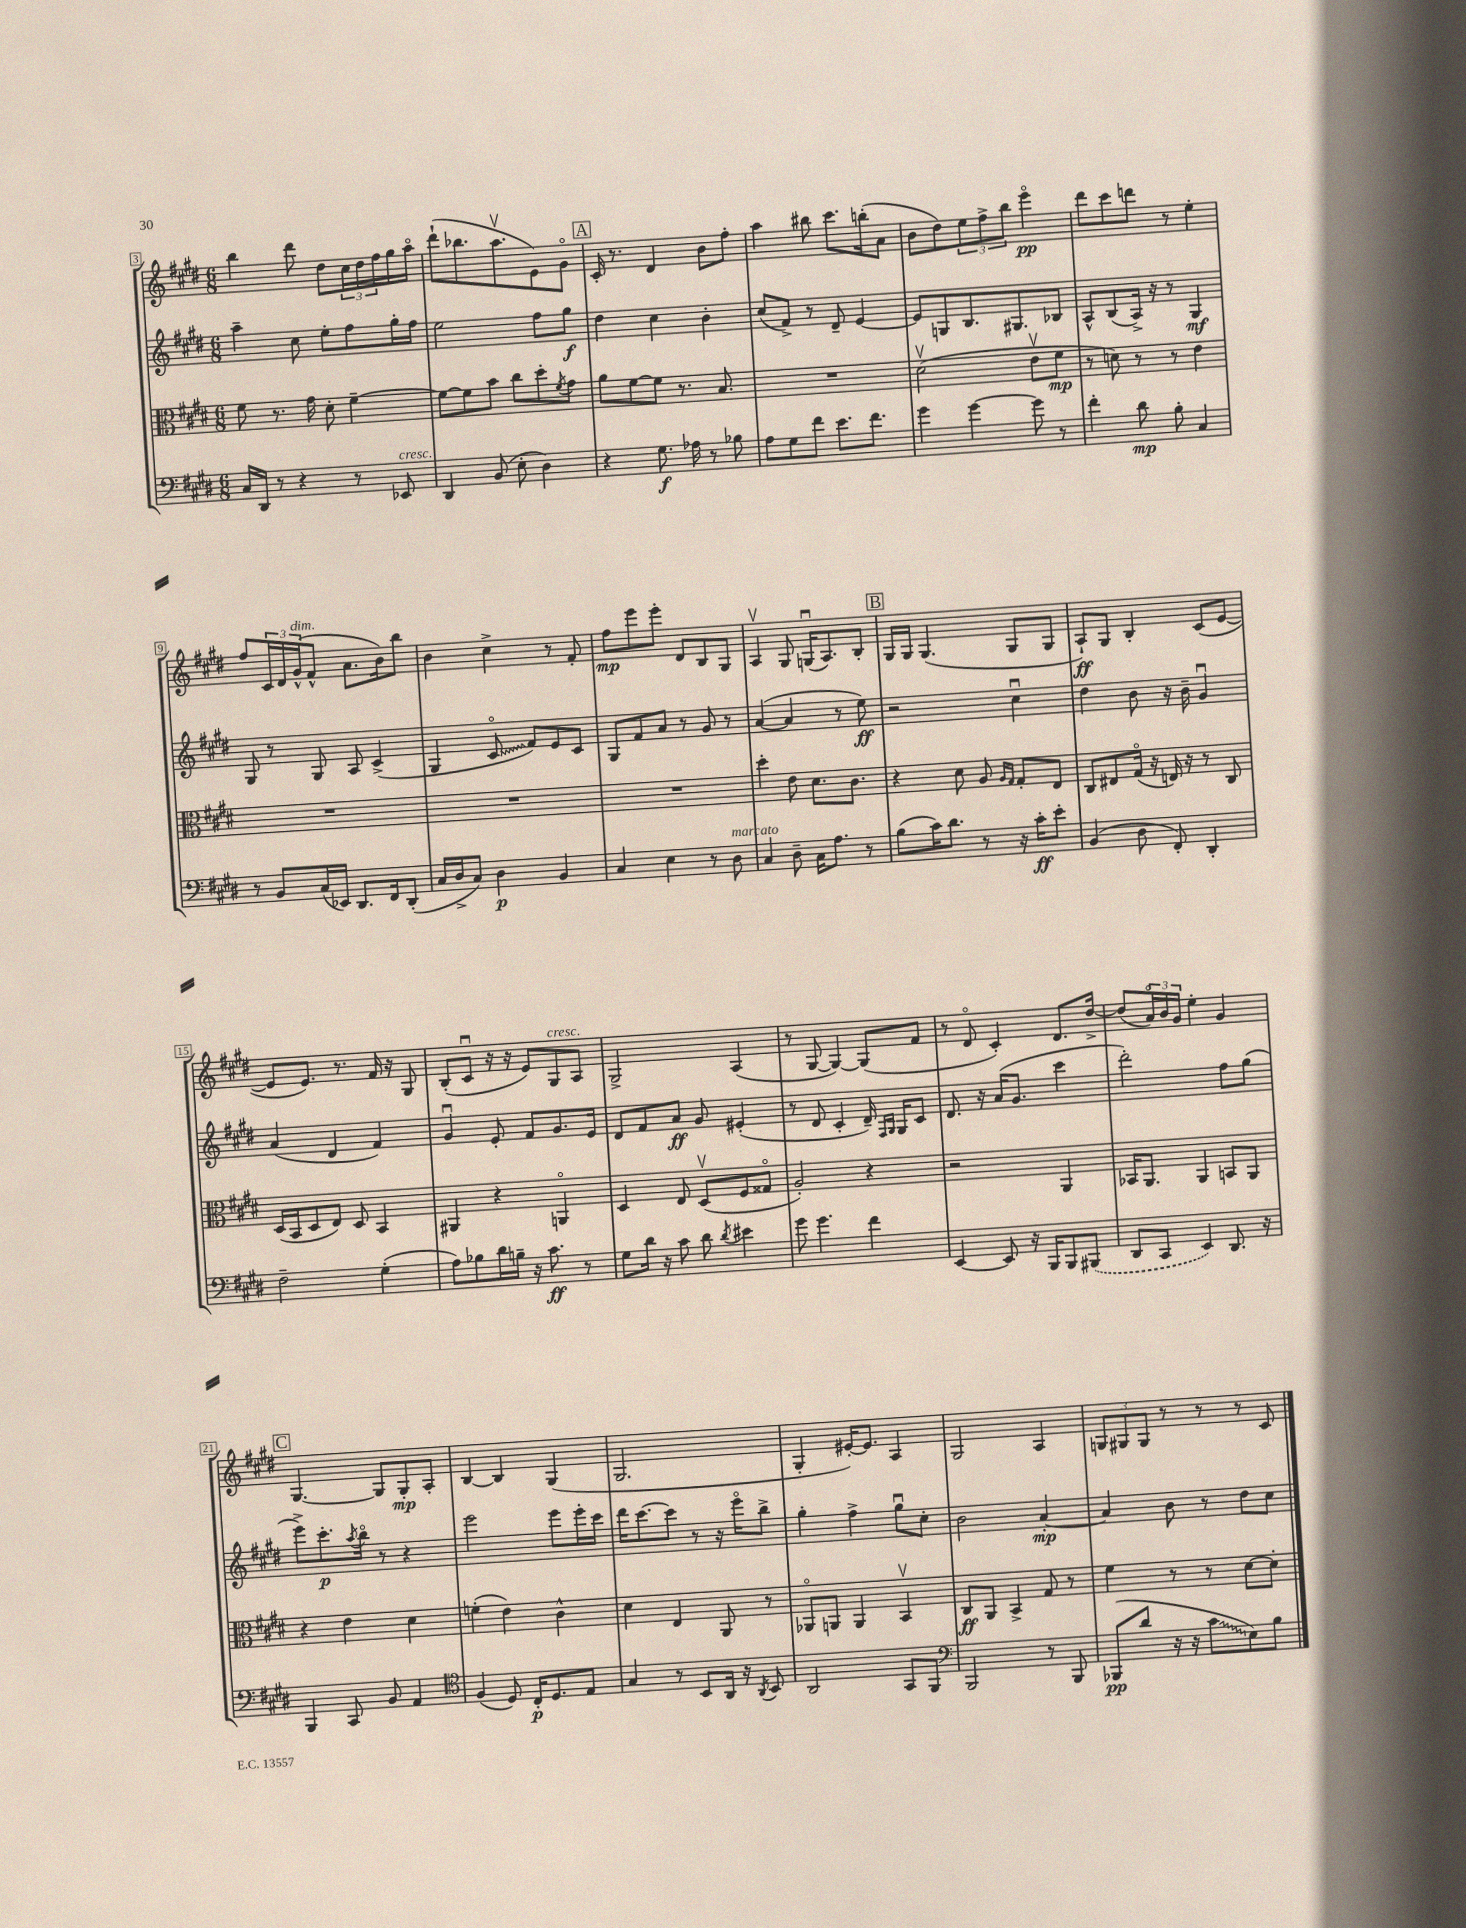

**kern	**kern	**kern	**kern
*staff4	*staff3	*staff2	*staff1
*clefF4	*clefC3	*clefG2	*clefG2
*k[f#c#g#d#]	*k[f#c#g#d#]	*k[f#c#g#d#]	*k[f#c#g#d#]
*M6/8	*M6/8	*M6/8	*M6/8
16C#	8f#	4aa~	4bb
16DD#	.	.	.
8r	8.r	.	.
4r	.	8cc#	8ddd#
.	16g#	.	.
.	8d#'	8ee'	8dd#
8r	[4f#~	8ff#	24cc#
.	.	.	24dd#
.	.	.	24ff#
8EE-	.	16gg#'	16gg#
.	.	16ff#	16aao
=	=	=	=
4DD#	8f#_	2ee	(8ddd#`
.	8f#]	.	8.bb-
(8BB	8b	.	.
.	.	.	8.aav
8E'	8cc#	.	.
4D#)	8dd#'	8ff#	8e)
.	8qf#	.	.
.	8g#	8gg#	8g#o
=	=	=	=
4r	8a	4dd#	16c#'
.	.	.	8.r
.	[8f#	.	.
8.G#	8f#]	4cc#	4d#
.	8.r	.	.
16A-	.	.	.
8r	.	4b'	8b
.	8.B	.	.
8B-	.	.	8ff#'
=	=	=	=
8A	2.r	(8cc#	4aa
8G#	.	8f#^)	.
8f#	.	8r	8bb#
8.e	.	8d#~	8.ccc#
.	.	[4e	.
8.f#	.	.	(16bb'
.	.	.	8a
=	=	=	=
4g#	(2d#v	8e]	8b
.	.	8G	8dd#)
[4g#	.	8.B	12ee
.	.	.	12ff#^
.	.	.	12bb
.	.	8.G#	.
8g#]	8ev	.	4eeeo
8r	8f#	8B-	.
=	=	=	=
4f#'	8r	8A^^	8ddd#
.	8d)	(8B	8ccc#
8d#	8r	16A^)	8ddd
.	.	16r	.
8B'	8r	8r	8r
4C#	4e	4G#	4ee'
=	=	=	=
8r	2.r	8G#	8ff#
8BB	.	8r	24c#
.	.	.	24d#
.	.	.	(24g#^^
(16C#	.	8G#	8f#^^
16EE-)	.	.	.
8.DD#	.	8A	8.a
.	.	(4c#^	.
16FF#	.	.	16b)
(8DD#'	.	.	8bb
=	=	=	=
16C#	2.r	4G#	4b
16D#^	.	.	.
8C#)	.	.	.
4D#	.	8c#o	4cc#^
.	.	8f#)	.
4BB	.	8e	8r
.	.	8c#	8f#'
=	=	=	=
4C#	2.r	8G#	8ff#
.	.	8f#	8eee
4E	.	8a	8eee'
.	.	8r	8d#
8r	.	8g#	8B
8D#	.	8r	8G#
=	=	=	=
4C#	4dd#'	([4a	4Av
8D#~	8e	4a]	8G#
16C#	8.d#	.	(16Gu
8.A	.	.	8.A)
.	.	8r	.
.	8.c#	.	.
8r	.	8ee)	8B'
=	=	=	=
(8B	4r	2r	16G#
.	.	.	16G#
16c#)	.	.	(4.G#
8.d#	.	.	.
.	8d#	.	.
8r	8A	.	.
.	16qqA	.	.
.	16qqG#	.	.
16r	8G#'	4cc#u	8G#
16c#'	.	.	.
8e'	8E	.	8G#
=	=	=	=
(4BB	8C#	4dd#	8A`)
.	8E#	.	8G#
8D#	(16G#o	8b	4B'
.	16r	.	.
8FF#')	16E)	16r	.
.	16r	16b~	.
4DD#'	8r	4g#u	(8c#
.	8C#	.	[8e
=	=	=	=
2F#~	(16D#	(4a	8e]
.	16BB	.	.
.	8D#	.	8.e)
.	8E)	4d#	.
.	.	.	8.r
.	8D#	.	.
(4G#'	4BB	4f#)	16f#
.	.	.	16r
.	.	.	8G#
=	=	=	=
8A)	4AA#	4g#u	(8B'
8B-	.	.	8c#u
16d#	4r	8e'	16r
16B~	.	.	16r
16r	.	8f#	8e)
8.c#	.	.	.
.	4AAo	8.g#	8G#
8r	.	.	8A
.	.	16e	.
=	=	=	=
8G#	4D#	8d#	2G#^
16d#	.	8f#	.
16r	.	.	.
8c#	8E	8a	.
8d#	(8D#v	8g#	.
8qd#	.	.	.
4e#	8F#	(4e#'	(4A
.	8G##o	.	.
=	=	=	=
8g#	2A')	8r	8r
4.g#	.	8d#	[8G#
.	.	4c#'	4G#_)
4f#	4r	16d#~)	(8G#]
.	.	16qqF#	.
.	.	16qqG#	.
.	.	16G#	.
.	.	8c#	8f#
=	=	=	=
[4EE	2r	8.d#	8r
.	.	.	8d#o
.	.	16r	.
8EE]	.	(16a	4c#')
.	.	8.g#	.
16r	.	.	.
16BBB	.	.	.
8BBB	4AA	4ccc#	8.d#
(8BBB#	.	.	.
.	.	.	[16dd#^
=	=	=	=
8DD#	16BB-	2ddd#')	(8dd#]
.	8.AA	.	.
8CC#	.	.	24ao)
.	.	.	24b
.	.	.	24g#
4EE)	4AA	.	4ee'
8.DD#	8BB	8ff#	4g#
.	8AA	(8gg#	.
16r	.	.	.
=	=	=	=
4BBB	4r	8eee^)	[4.G#
.	.	8.ccc#'	.
8CC#	4e	.	.
.	.	8qaa	.
.	.	16bbo	.
8BB	.	8r	8G#]
4AA	4d#	4r	8G#'
.	.	.	8A'
=	=	=	=
*clefC4	*	*	*
(4F#	(4f'	2eee	[4B
8D#)	4e)	.	4B]
16C#'	.	.	.
8.D#	.	.	.
.	4c#^^	8eee	(4G#
8E	.	16eee'	.
.	.	16ccc#	.
=	=	=	=
4G#	4d#	16ddd#	2.G#
.	.	[8.ccc#	.
8r	4E	8ccc#]	.
8BB	.	8r	.
16AA	8AA	16r	.
16r	.	16eeeo	.
8qAA	.	.	.
8BB	8r	8bb^	.
=	=	=	=
2AA	8AA-o	4gg#'	4G#'
.	8AA	.	.
.	4AA	4ff#^	[16e#')
.	.	.	8.e#]
8GG#	4BBv	8gg#u	4A
8FF#	.	8cc#'	.
=	=	=	=
*clefF4	*	*	*
2BBB	8C#	2b	2G#
.	8AA	.	.
.	4BB^	.	.
8r	8G#	[4a'	4A
8BBB	8r	.	.
=	=	=	=
(8BBB-	4f#	4a]	12G
.	.	.	12G#
8d#	.	.	.
.	.	.	12G#
16r	8r	8b	8r
16r	.	.	.
8c#	8r	8r	8r
8E)	[8d#	8dd#	8r
8B	8d#']	8cc#	8c#
==	==	==	==
*-	*-	*-	*-
